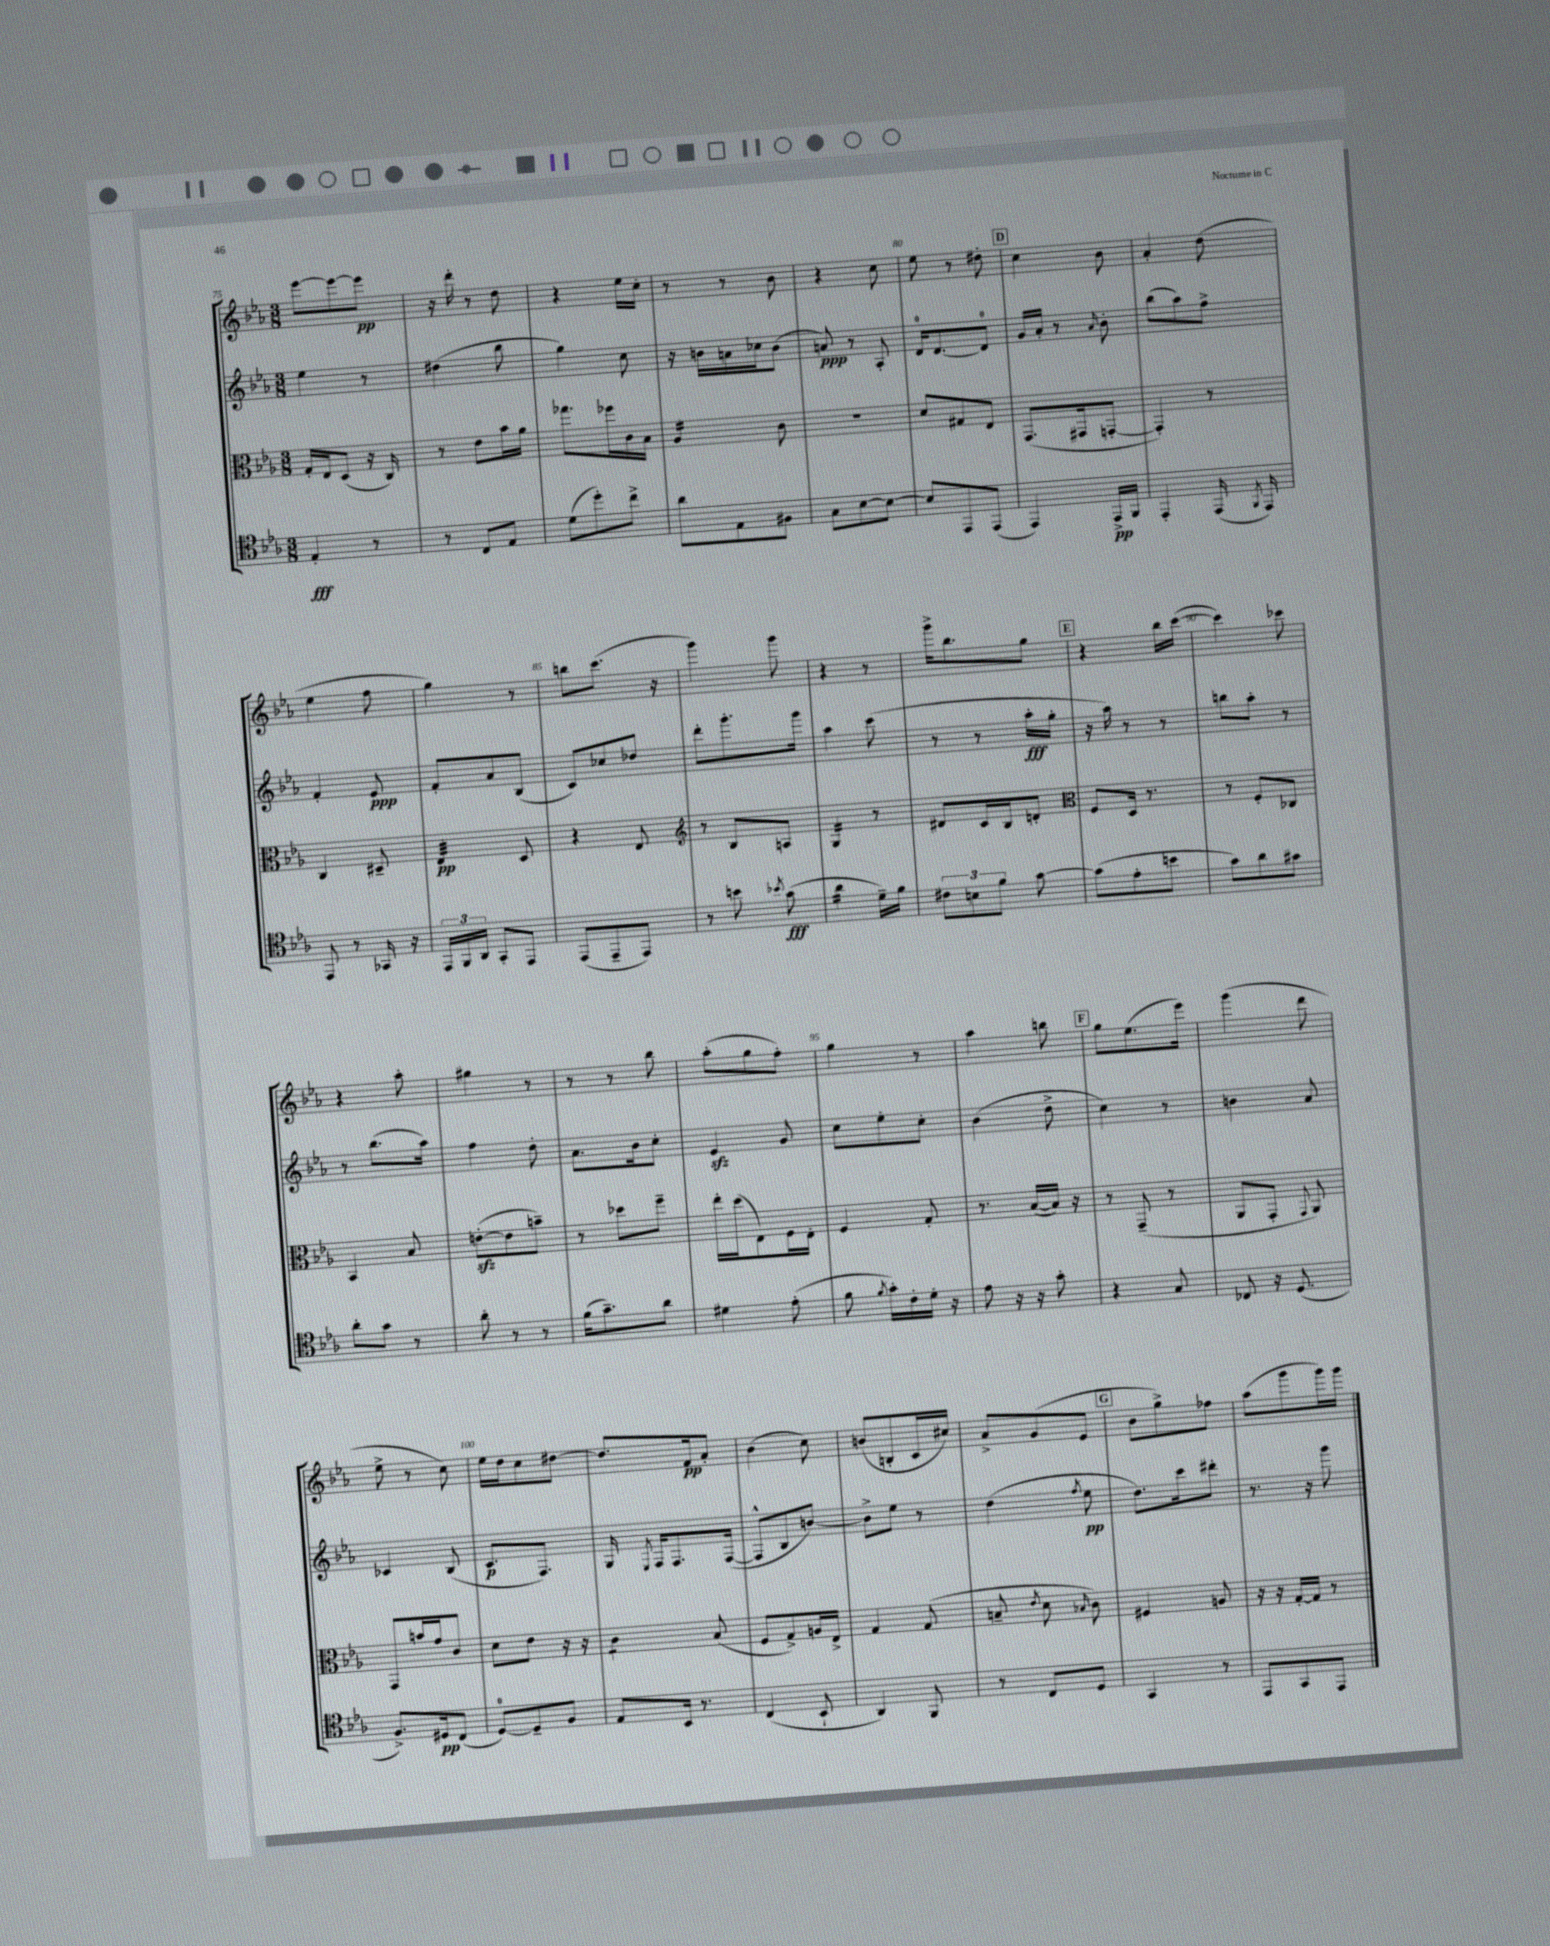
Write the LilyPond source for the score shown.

<<
\new StaffGroup <<
\new Staff = "s0" {
    \clef treble \key ees \major \numericTimeSignature \time 3/8
    \autoBeamOff ees'''8[~ ees'''8~ ees'''8]\pp |
    r16 d'''16-. r8 d''8 |
    r4 ees''16[ c''16]-. |
    r8 r8 bes'8 |
    r4 c''8 |
    ees''8 r8 dis''8-. |
    \mark \markup { \box "D" } c''4 bes'8 |
    aes'4-. d''8( |
    ees''4 f''8 |
    g''4) r8 |
    b''8[ c'''8.]( r16 |
    g'''4) g'''8 |
    r4 r8 |
    g'''16[-> bes''8. g''8] |
    \mark \markup { \box "E" } r4 bes''16[ c'''16]~( |
    c'''4) ces'''8 |
    r4 aes''8-. |
    gis''4 r8 |
    r8 r8 bes''8 |
    aes''8[-.( g''8 f''8]-.) |
    g''4 r8 |
    aes''4 b''8 |
    \mark \markup { \box "F" } g''8[ ees''8.( ees'''16]) |
    g'''4( d'''8 |
    ees''8-> r8 c''8) |
    ees''16[ d''16 c''8 dis''8]~ |
    dis''8.[ f'16\pp aes'8]-. |
    bes'4( c''8) |
    b'8[( b8-. c'16 cis''16]) |
    aes'8[-> g'8( ees'8] |
    \mark \markup { \box "G" } bes'8[ g''8->) fes''8] |
    aes''8[( g'''8 g'''16) g'''16] \bar "|." |
}
\new Staff = "s1" {
    \clef treble \key ees \major \numericTimeSignature \time 3/8
    \autoBeamOff ees''4 r8 |
    dis''4( bes''8 |
    g''4) c''8 |
    r16 b'16[ a'16 ces''16 b'8]( |
    a'8\ppp) r8 aes8-. |
    d'16[-0 d'8.~ d'8]-0 |
    \mark \markup { \box "D" } g'16[ aes'16]-. r8 \grace { aes'16 } bes'8-. |
    bes''8[( aes''8) f''8]-> |
    f'4-. ees'8\ppp |
    f'8[-. aes'8 bes8]( |
    c'8[) ces''8 des''8] |
    d'''8[-. g'''8.-. g'''16] |
    aes''4 c'''8( |
    r8 r8 aes''16[-.\fff g''16]-. |
    \mark \markup { \box "E" } r16 aes''16) r8 r8 |
    b''8[ aes''8]-. r8 |
    r8 bes''8.[( aes''16]) |
    f''4 d''8-. |
    aes'8.[ bes'16 c''8]-. |
    ees'4\sfz g'8 |
    c''8[ ees''8-. c''8]-. |
    bes'4( d''8-> |
    \mark \markup { \box "F" } c''4) r8 |
    b'4 aes'8 |
    ces'4 bes8( |
    c'8.[\p f8.]) |
    g16 \acciaccatura { ees8 } f16[ f8. f16]~( |
    f8[-^ bes8 b'8]~) |
    b'8[-> ees''8] r8 |
    d''4( \acciaccatura { f''8 } ees''8\pp |
    \mark \markup { \box "G" } d''8.[) c'''16 dis'''8]-. |
    r8. r16 g'''8 \bar "|." |
}
\new Staff = "s2" {
    \clef alto \key ees \major \numericTimeSignature \time 3/8
    \autoBeamOff g16[-. ees16 d8]( r16 c16) |
    r8 ees'8[ bes'16 aes'16] |
    ges''8.[ fes''16 c'16 bes16] |
    aes4:16 c'8 |
    R4. |
    d'8[ gis8 ees8] |
    \mark \markup { \box "D" } g,8.[( gis,16 g,8]~-. |
    g,4-.) r8 |
    c4 dis8-- |
    ees4:32\pp d8 |
    r4 ees8 |
    \clef treble r8 bes8[ a8] |
    g4:16 r8 |
    dis'8[ c'16 bes16 d'8]-. |
    \mark \markup { \box "E" } \clef alto f8[ d16] r8. |
    r8 f8[-. ces8] |
    bes,4 bes8 |
    e'8[~-.\sfz( e'8 b'8]--) |
    r8 des''8[ f''8]-- |
    ees''16[-. d''16( ees8) f16 ees16]-. |
    f4 g8-. |
    r8. bes16[~( bes16]) r16 |
    \mark \markup { \box "F" } r8 g,8--( r8 |
    aes,8[ g,8]-. \appoggiatura { g,8 } aes,8) |
    g,8[ b'16 g'16 c'8] |
    d'8[ ees'8] r16 r16 |
    c'4:8 bes8( |
    f8[ g8->) a16 ees16]-> |
    g4 g8( |
    b8-- \acciaccatura { ees'8 } d'8 \grace { bes16 } c'8) |
    \mark \markup { \box "G" } fis4 a8 |
    r16 r16 g16[~-. g16] r8 \bar "|." |
}
\new Staff = "s3" {
    \clef tenor \key ees \major \numericTimeSignature \time 3/8
    \autoBeamOff ees4-.\fff r8 |
    r8 c8[ ees8] |
    d'8[( d''8-.) c''8]-> |
    aes'8[ ees8 fis8] |
    g8[ bes8~ bes8]~ |
    bes8[ ees,8 ees,8]( |
    \mark \markup { \box "D" } ees,4) ees,16[->\pp f,16] |
    ees,4-. ees,16( \acciaccatura { f,8 } ees,16) |
    ees,8 r8 ges,16 r16 |
    \tuplet 3/2 { ees,16[ f,16 aes,16] } g,8[-. ees,8] |
    ees,8[( ees,8-- ees,8]) |
    r8 b'8 \acciaccatura { bes'8 } g'8\fff( |
    aes'4:16 d'16[--) f'16] |
    \tuplet 3/2 { cis'8[ b8 f'8] } g'8~ |
    \mark \markup { \box "E" } g'8[( ees'8-. b'8] |
    g'8[) aes'8 gis'8] |
    aes'8[-. g'8] r8 |
    aes'8-. r8 r8 |
    f'16[( g'8.--) aes'8] |
    dis'4 ees'8-.( |
    f'8 \acciaccatura { f'8 } g'16[-.) c'16-. d'16]-. r16 |
    ees'8 r16 r16 g'8-. |
    \mark \markup { \box "F" } r4 g8 |
    ces8 r16 d8.( |
    f8.[->) dis16\pp c8]( |
    d8[-0~) d8-- f8] |
    ees8[ bes,16] r8. |
    c4( bes,8-! |
    aes,4) f,8 |
    r8 c8[ d8] |
    \mark \markup { \box "G" } g,4 r8 |
    ees,8[ g,8 ees,8] \bar "|." |
}
>>
>>
\layout { \context { \Score currentBarNumber = #75 \override BarNumber.break-visibility = ##(#f #t #t) barNumberVisibility = #(every-nth-bar-number-visible 5) } }
